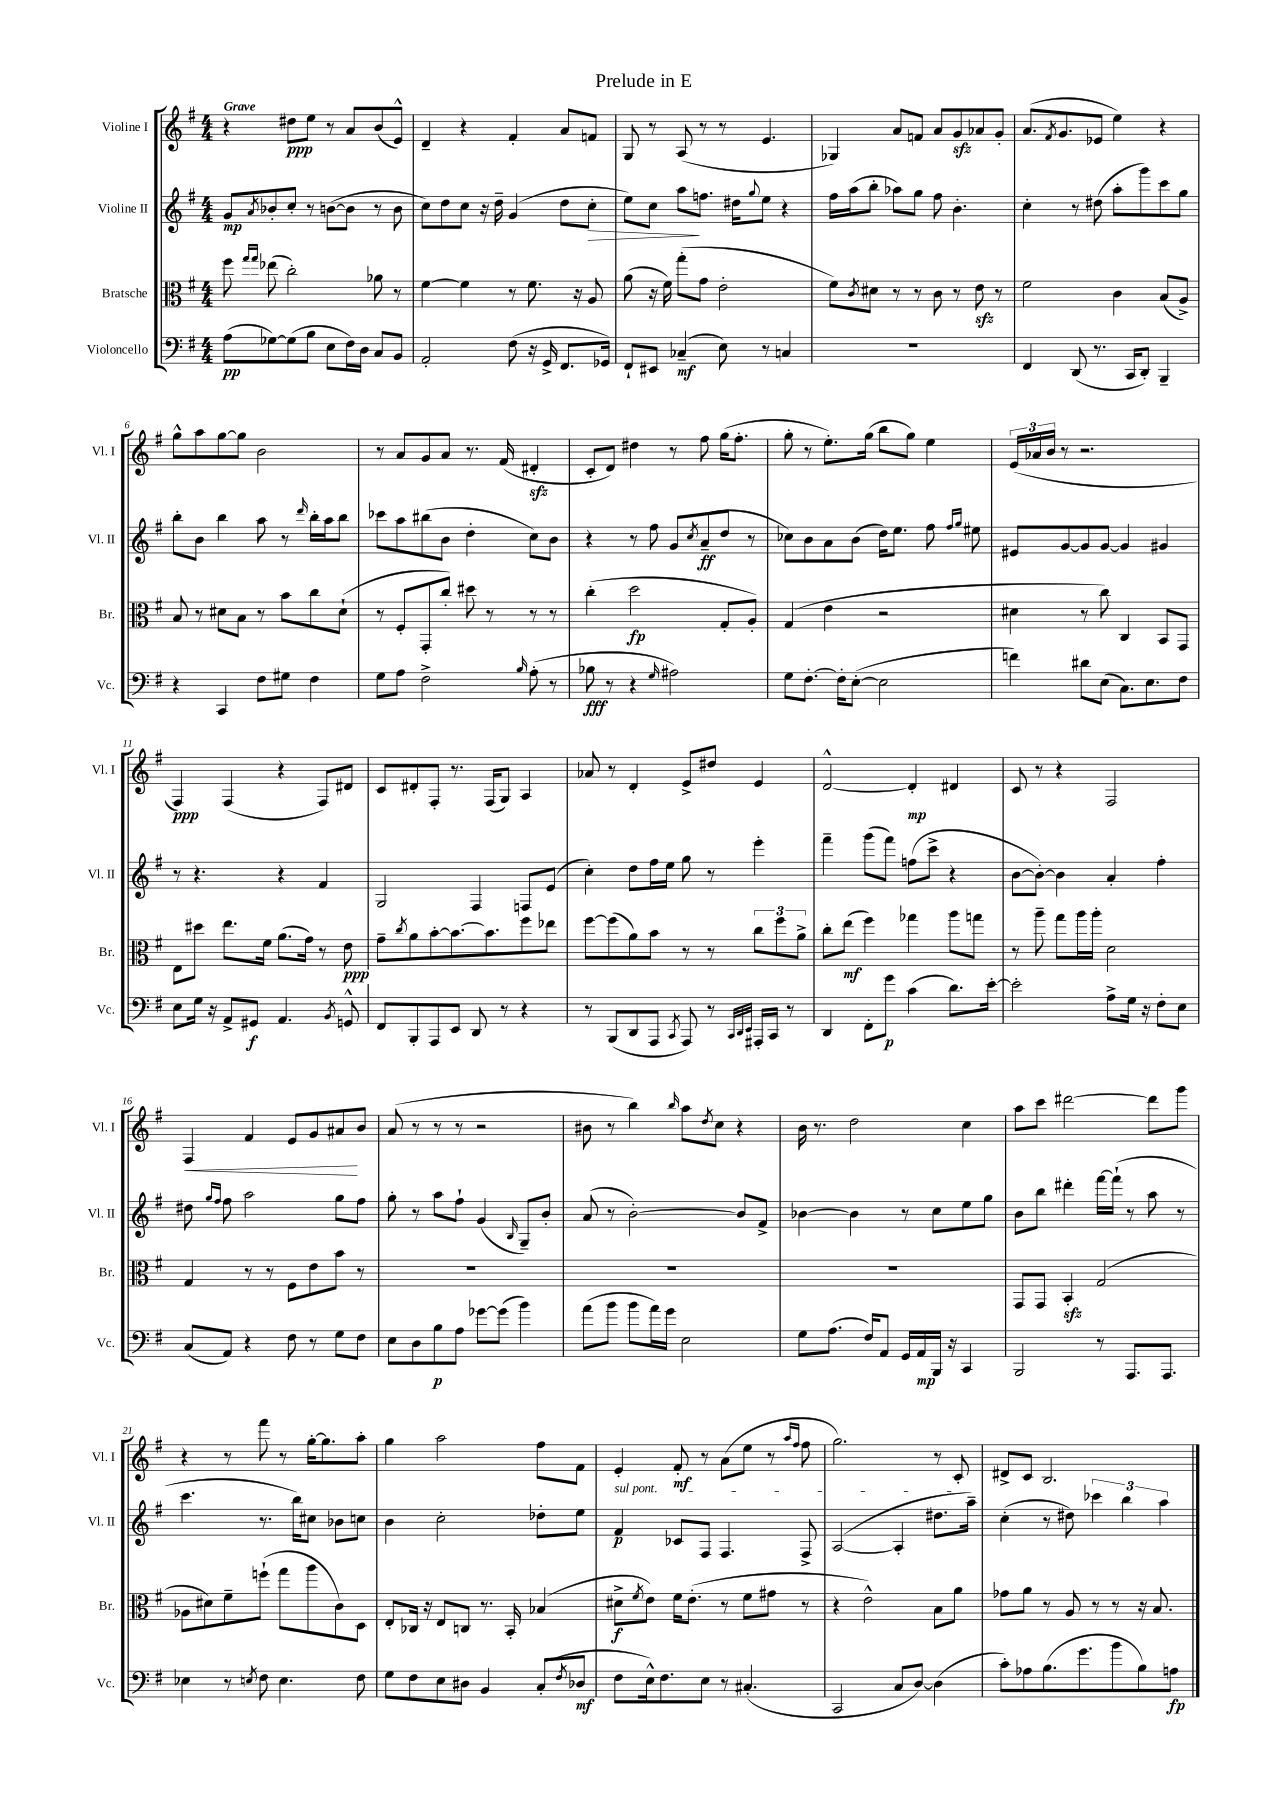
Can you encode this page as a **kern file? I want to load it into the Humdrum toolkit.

**kern	**kern	**kern	**kern
*staff4	*staff3	*staff2	*staff1
*clefF4	*clefC3	*clefG2	*clefG2
*k[f#]	*k[f#]	*k[f#]	*k[f#]
*M4/4	*M4/4	*M4/4	*M4/4
(8A	8ff#	8g	4r
.	16qqgg	.	.
.	16qqgg	8qa	.
[8G-)	(8ee-	8b-'	.
(8G-]	2cc')	8cc'	8dd#
8B	.	8r	8ee
8E	.	([8b	8r
16F#)	.	8b]	8a
16D	.	.	.
8C	8a-	8r	(8b
8BB	8r	8b	8e^^)
=	=	=	=
2AA'	[4f#	8cc)	4d~
.	.	8dd	.
.	4f#]	8cc	4r
.	.	16r	.
.	.	16dd~	.
(8F#	8r	(4g	4f#'
16r	8.f#	.	.
16GG^	.	.	.
8.FF#	.	8dd	8a
.	16r	.	.
.	8A	8cc'	8f
16GG-)	.	.	.
=	=	=	=
8FF#`	(8a	8ee)	8G
8EE#	16r	8cc	8r
.	16f#)	.	.
(4C-~	(8gg'	8aa	(8A
.	8g	8.ff	8r
8E)	2e'	.	8r
.	.	16dd#	.
.	.	8qqgg	.
8r	.	8ee	4.e
4C	.	4r	.
=	=	=	=
1r	8f#)	16ff#	4G-)
.	.	(16aa	.
.	8qc	.	.
.	8d#	8bb'	.
.	8r	8aa-)	8a
.	8r	8gg	8f
.	8c	8ff#	8a
.	8r	4.b'	8g
.	8e	.	8a-
.	8r	.	8g'
=	=	=	=
4FF#	2f#	4cc'	(8.a
.	.	.	8qf#
.	.	.	8.g
(8DD	.	8r	.
8.r	.	(8dd#	8e-
.	4c	8aa'	4ee)
16CC	.	.	.
8DD')	.	8ggg)	.
4BBB~	(8B	8ccc	4r
.	8A^)	8gg	.
=	=	=	=
4r	8B	8bb'	8gg^^
.	8r	8b	8aa
4CC	8d#	4bb	[8gg
.	8B	.	8gg]
8F#	8r	8aa	2b
8G#	8b	8r	.
.	.	16qqddd	.
4F#	8cc	16bb'	.
.	.	16aa	.
.	(8d#`	8bb	.
=	=	=	=
8G	8r	8ccc-	8r
8A	8F#'	8aa	8a
2F#^	8GG'	(8bb#	8g
.	8cc')	8b	8a
.	8dd#	4dd'	8.r
.	8r	.	.
.	.	.	(16f#
16qqB	.	.	.
(8A'	8r	8cc)	4d#'
8r	8r	8b	.
=	=	=	=
8B-	(4cc'	4r	8c'
8r	.	.	8d)
4r	2dd	8r	4dd#
.	.	8ff#	.
16qqG	.	.	.
2A#)	.	8g	8r
.	.	8qcc	.
.	.	(8a~	8ff#
.	8G'	8dd	(16gg
.	.	.	8.ff#'
.	8A')	8r	.
=	=	=	=
8G	(4G	8cc-)	8gg'
[8.F#'	.	8b	8r
.	4e	8a	8.ee')
16F#']	.	.	.
([8E'	.	(8b	.
.	.	.	(16gg
2E]	2r	16dd)	8bb
.	.	8.ee	.
.	.	.	8gg)
.	.	8ff#	4ee
.	.	16qqff#	.
.	.	16qqgg	.
.	.	8ee#	.
=	=	=	=
4f)	4d#	8e#	(24e
.	.	.	24a-
.	.	.	24b
.	.	[8g	8r
8d#	8r	8g]	2.r
(8E	8cc)	[8g	.
8.C)	4C	4g]	.
8.E	.	.	.
.	8BB	4g#	.
8F#	8GG	.	.
=	=	=	=
8E	8E	8r	4F#)
16G	8dd#	4.r	.
16r	.	.	.
8AA^	8.ee	.	(4F#
8GG#	.	.	.
.	16f#	.	.
4.AA	(8.a	4r	4r
.	16g)	.	.
.	8r	4f#	8F#)
8qBB	.	.	.
8GG^^	8e	.	8d#
=	=	=	=
8FF#	8g~	2G	8c
.	8qcc	.	.
8BBB'	8a	.	8d#'
8AAA	[8b'	.	8F#'
8EE	8.b_	.	8.r
8DD	.	4F#	.
.	8.b]	.	(16F#
8r	.	.	8G)
4r	8ff#	8F	4A
.	8ee-	(8e	.
=	=	=	=
8r	[8ff#	4cc')	8a-
(8BBB	(8ff#]	.	8r
8DD	8a)	8dd	4d'
8AAA	8b	16ff#	.
.	.	16ee	.
8qCC	.	.	.
8AAA)	8r	8gg	8e^
8r	8r	8r	8dd#
32qqCC	.	.	.
32qqDD	.	.	.
32qqEE	.	.	.
16AAA#'	12cc	4eee'	4e
16CC	.	.	.
.	12ff#	.	.
8r	.	.	.
.	12a^	.	.
=	=	=	=
4DD	8cc'	4fff#~	[2d^^
.	(8ee	.	.
8FF#'	4ff#)	(8ggg	.
8g	.	8fff#)	.
(4c	4gg-	(8ff	4d']
.	.	8ccc^	.
8.d)	8aa	4r	4d#
.	8gg	.	.
[16e'	.	.	.
=	=	=	=
2e']	8r	[8b	8c
.	8aa~	8b'_)	8r
.	8gg	4b]	4r
.	16aa	.	.
.	16aa'	.	.
8A^	2d	4a'	2F#
16G	.	.	.
16r	.	.	.
8F#'	.	4ff#'	.
8E	.	.	.
=	=	=	=
(8C	4G	8dd#	4F#
.	.	16qqgg	.
.	.	16qqff#	.
8AA)	.	8ff#	.
4r	8r	2aa	4f#
.	8r	.	.
8F#	8F#	.	8e
8r	8e	.	8g
8G	8b	8gg	8a#
8F#	8r	8ff#	8b
=	=	=	=
8E	1r	8gg'	(8a
8D	.	8r	8r
8B	.	8aa	8r
8A	.	8ff#`	8r
[8g-	.	(4g	2r
(8g-]	.	.	.
.	.	16qqB	.
4b)	.	8G~)	.
.	.	8b'	.
=	=	=	=
(8a	1r	(8a	8b#
8b	.	8r	8r
8b	.	[2b')	4bb)
16a)	.	.	.
16g	.	.	.
.	.	.	16qqbb
2E	.	.	8aa
.	.	.	8qdd
.	.	.	8cc
.	.	8b]	4r
.	.	8f#^	.
=	=	=	=
8G	1r	[4b-	16b
.	.	.	8.r
(8.A	.	.	.
.	.	4b-]	2dd
16F#)	.	.	.
8AA	.	.	.
16GG	.	8r	.
16AA	.	.	.
16BBB	.	8cc	.
16r	.	.	.
4CC	.	8ee	4cc
.	.	8gg	.
=	=	=	=
2BBB	8GG	8b	8aa
.	8GG	8bb	8ccc
.	4BB'	4ddd#'	[2ddd#
8r	(2G	[16fff#	.
.	.	(16fff#`]	.
8.AAA	.	8r	.
.	.	8aa	8ddd#]
8.AAA	.	.	.
.	.	8r	8ggg
=	=	=	=
4E-	8A-	4.ccc	4r
.	8d#)	.	.
8r	8f#~	.	8r
8qE	.	.	.
8F#	(8ff`	8.r	8fff#
4.E	8gg	.	8r
.	.	16bb)	.
.	8aa	8cc#	[16gg'
.	.	.	8.gg]
.	8c)	8b-	.
8F#	8D	8cc	8aa'
=	=	=	=
8G	8E'	4b	4gg
8F#	16C-	.	.
.	16r	.	.
8E	8E	2cc'	2aa
8D#	8C	.	.
4BB	8.r	.	.
.	16BB'	.	.
(8C'	(4B-	8dd-'	8ff#
8qF#	.	.	.
8D-	.	8ee	8f#
=	=	=	=
8F#	8d#^	4f#	4e'
.	8qf#	.	.
16E^^)	8e)	.	.
8.F#	.	.	.
.	16f#	8c-	8f#'
.	(8.e'	.	.
8E	.	8F#	8r
8r	8r	4.F#	(8a
(4.C#'	8f#	.	8ee
.	8g#	.	8r
.	.	.	16qqaa
.	.	.	16qqff#
.	8r	8F#^	8ff#
=	=	=	=
2CC	4r	([2A	2.gg)
.	2e^^)	.	.
8C	.	4A']	.
[8D)	.	.	.
(4D]	8B	8.dd#	8r
.	8a	.	8c'
.	.	16aa~)	.
=	=	=	=
8c')	8g-	(4cc'	8d#^
8A-	8a	.	8c
(8.B	8r	8r	2.B
.	8A	8dd#)	.
8.g	.	.	.
.	8r	6ccc-	.
8b	8r	.	.
.	.	6bb	.
8B)	16r	.	.
.	8.B	.	.
.	.	6aa	.
8A	.	.	.
==	==	==	==
*-	*-	*-	*-
